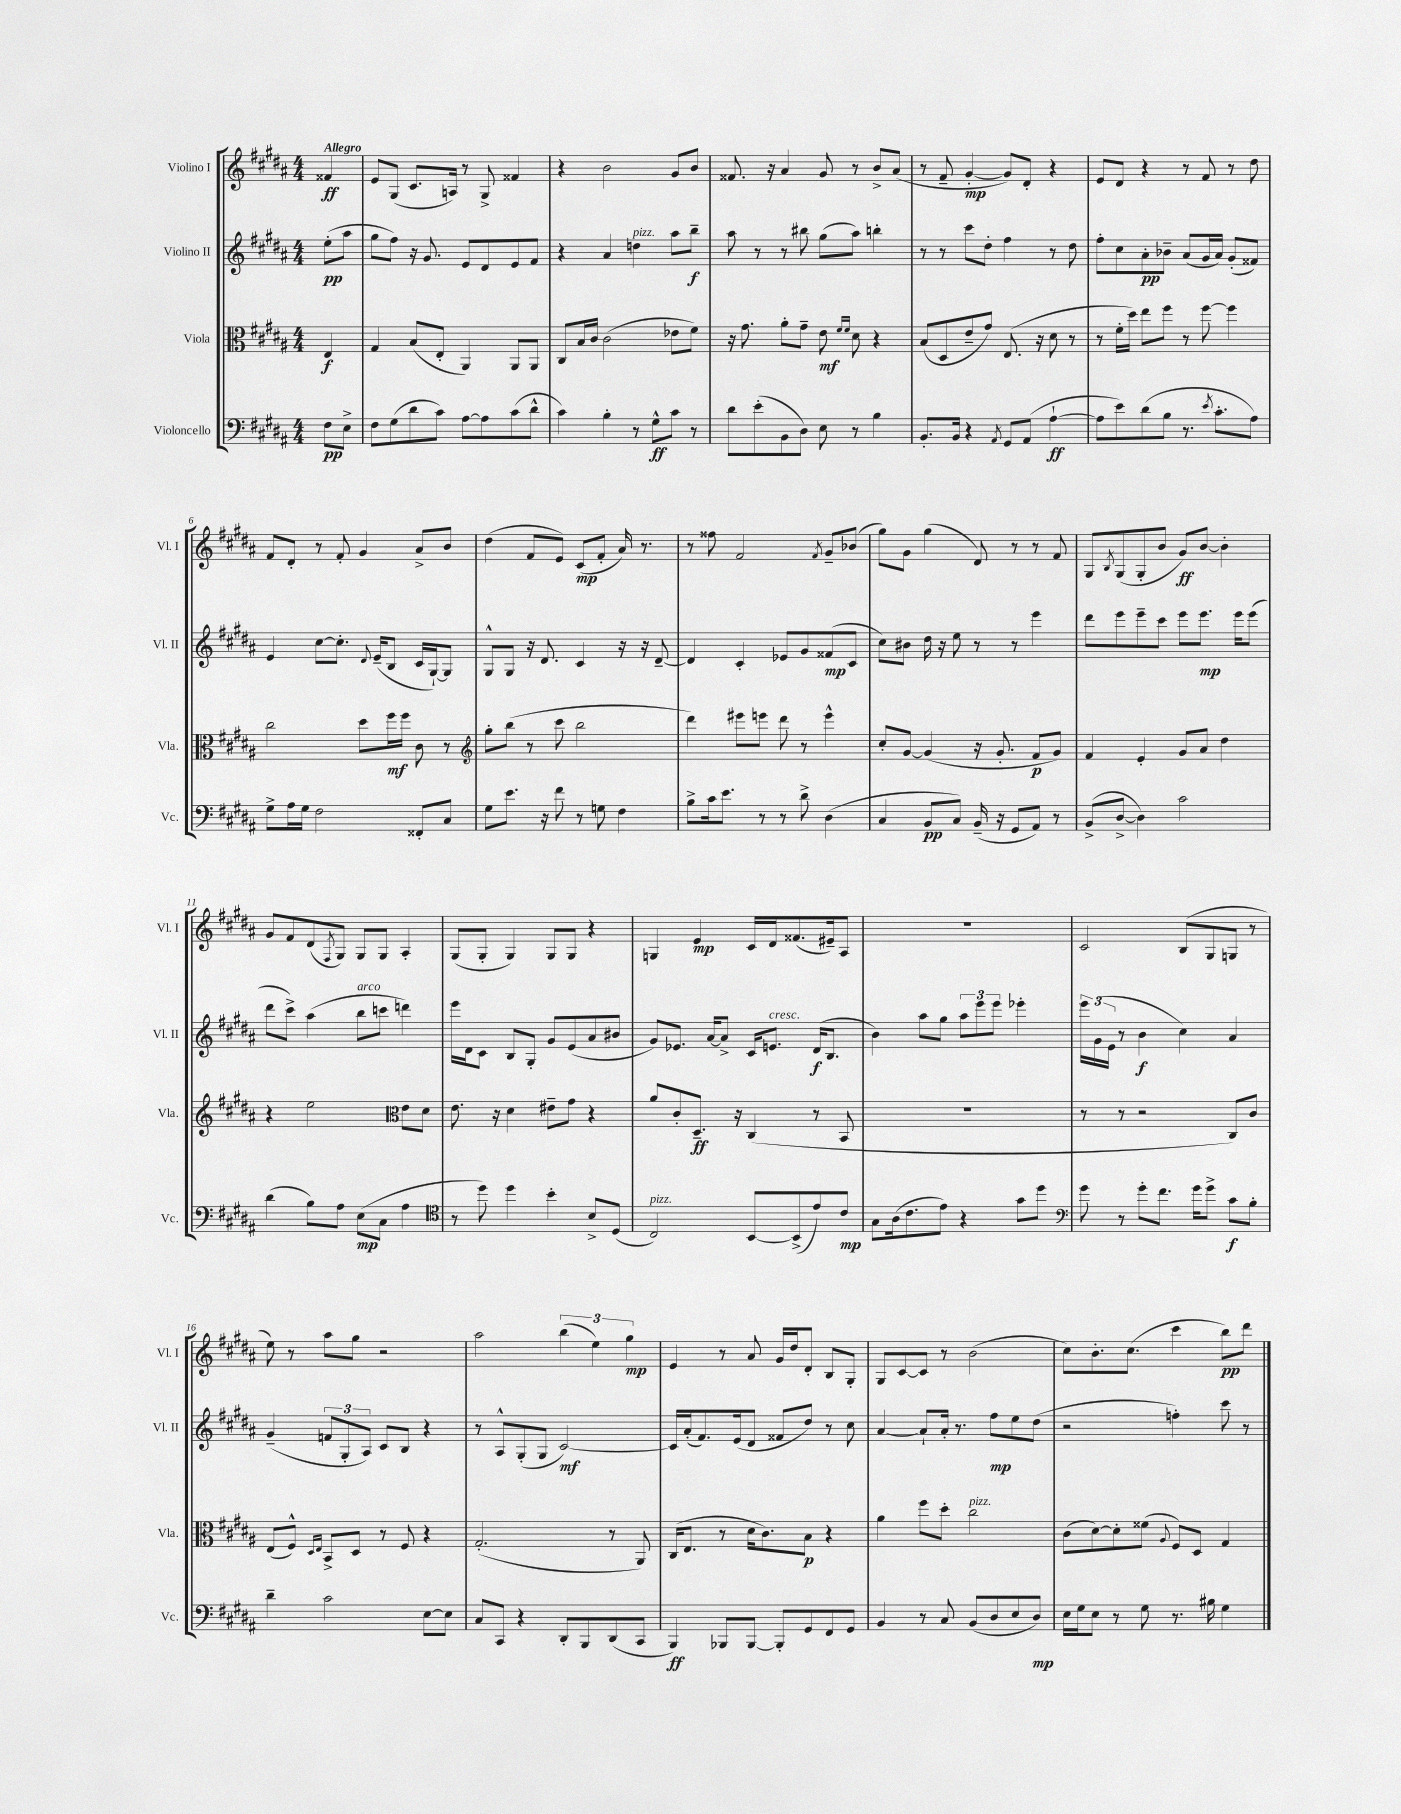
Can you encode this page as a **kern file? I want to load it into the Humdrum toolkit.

**kern	**dynam	**kern	**dynam	**kern	**dynam	**kern	**dynam
*part4	*part4	*part3	*part3	*part2	*part2	*part1	*part1
*staff4	*staff4	*staff3	*staff3	*staff2	*staff2	*staff1	*staff1
*I"Violoncello	*	*I"Viola	*	*I"Violino II	*	*I"Violino I	*
*I'Vc.	*	*I'Vla.	*	*I'Vl. II	*	*I'Vl. I	*
*clefF4	*	*clefC3	*	*clefG2	*	*clefG2	*
*k[f#c#g#d#a#]	*	*k[f#c#g#d#a#]	*	*k[f#c#g#d#a#]	*	*k[f#c#g#d#a#]	*
*M4/4	*	*M4/4	*	*M4/4	*	*M4/4	*
=	=	=	=	=	=	=	=
!	!	!	!	!	!	!LO:TX:a:B:t=Allegro	!
8F#\L	pp	4E/	f	(8ee'\L	pp	4f##X/	ff
8E^\J	.	.	.	8aa#\J	.	.	.
=1	=1	=1	=1	=1	=1	=1	=1
8F#\L	.	4G#/	.	8gg#\L	.	8e/L	.
(8G#\	.	.	.	8ff#\J)	.	(8G#/J	.
8d#\	.	(8B/L	.	16r	.	8.c#/L	.
.	.	.	.	8.g#/	.	.	.
8c#\J)	.	8E'/J	.	.	.	.	.
.	.	.	.	.	.	16An/Jk)	.
[8A#\L	.	4AA#/)	.	8e/L	.	8r	.
8A#\]	.	.	.	8d#/	.	8G#^/	.
(8c#\	.	8AA#/L	.	8e/	.	4f##X/	.
8d#^^\J	.	8AA#/J	.	8f#/J	.	.	.
=2	=2	=2	=2	=2	=2	=2	=2
4c#\)	.	8C#/L	.	4r	.	4r	.
.	.	16B/L	.	.	.	.	.
.	.	16c#/JJ	.	.	.	.	.
4B'\	.	(2c#\	.	4a#/	.	2b\	.
!	!	!	!	!LO:TX:a:i:t=pizz.	!	!	!
8r	.	.	.	4ddn\	.	.	.
8G#^^\L	ff	.	.	.	.	.	.
8c#\J	.	8e-X\L	.	8aa#\L	.	8g#/L	.
8r	.	8f#\J)	.	8bb~\J	f	8b/J	.
=3	=3	=3	=3	=3	=3	=3	=3
8d#\L	.	16r	.	8aa#\	.	8.f##X/	.
.	.	8.g#\	.	.	.	.	.
(8e'\	.	.	.	8r	.	.	.
.	.	.	.	.	.	16r	.
8BB\	.	8a#'\L	.	8r	.	4a#/	.
8D#\J)	.	8g#~\J	.	8bb#X\	.	.	.
8E\	.	8e\	mf	(8gg#\L	.	8g#/	.
.	.	16qqf#/LL	.	.	.	.	.
.	.	16qqf#/JJ	.	.	.	.	.
8r	.	8d#\	.	8aa#\J)	.	8r	.
4B\	.	4r	.	4bbn'\	.	8b^/L	.
.	.	.	.	.	.	(8a#/J	.
=4	=4	=4	=4	=4	=4	=4	=4
8.BB'/L	.	(8B/L	.	8r	.	8r	.
.	.	8D#/	.	8r	.	8f#~/	.
16BB/Jk	.	.	.	.	.	.	.
4r	.	8e~/	.	8ccc#\L	.	[4g#'/	mp
.	.	8g#/J)	.	8dd#'\J	.	.	.
8qAA#/	.	.	.	.	.	.	.
8GG#/L	.	(8.E/	.	4ff#\	.	8g#/L])	.
(8AA#/J	.	.	.	.	.	8d#'/J	.
.	.	16r	.	.	.	.	.
[4A#`\	ff	8d#\	.	8r	.	4r	.
.	.	8r	.	8dd#\	.	.	.
=5	=5	=5	=5	=5	=5	=5	=5
8A#\L]	.	8r	.	8ff#'\L	.	8e/L	.
8e\)	.	16f#'\LL	.	8cc#\	.	8d#/J	.
.	.	16dd#\JJ)	.	.	.	.	.
(8d#\	.	8ee\L	.	8a#'\	pp	4r	.
8B\J	.	8ff#\J	.	8b-X~\J	.	.	.
8.r	.	8r	.	(8a#/L	.	8r	.
.	.	[8ff#\	.	16g#/L	.	8f#/	.
8qe/	.	.	.	.	.	.	.
8.c#'\L	.	.	.	16a#/JJ)	.	.	.
.	.	4ff#\]	.	(8g#'/L	.	8r	.
8A#\J)	.	.	.	8f##X/J)	.	8dd#\	.
!!LO:LB:g=z
=6	=6	=6	=6	=6	=6	=6	=6
8G#^\L	.	2cc#\	.	4e/	.	8f#/L	.
16A#\L	.	.	.	.	.	8d#'/J	.
16G#\JJ	.	.	.	.	.	.	.
2F#\	.	.	.	[8cc#\L	.	8r	.
.	.	.	.	8.cc#'\J]	.	8f#'/	.
.	.	8dd#\L	.	.	.	4g#/	.
.	.	.	.	8qqd#/	.	.	.
.	.	.	.	(16e~/KL	.	.	.
.	.	16ff#\L	mf	8B/J	.	.	.
.	.	16ff#\JJ	.	.	.	.	.
8FF##X'/L	.	8c#\	.	16c#/LL	.	8a#^/L	.
.	.	.	.	[16G#`/J)	.	.	.
8C#/J	.	8r	.	8G#/J]	.	8b/J	.
=7	=7	=7	=7	=7	=7	=7	=7
*	*	*clefG2	*	*	*	*	*
8G#\L	.	8gg#'\L	.	8G#^^/L	.	(4dd#\	.
8.e\J	.	(8bb\J	.	8G#/J	.	.	.
.	.	8r	.	16r	.	8f#/L	.
16r	.	.	.	8.d#/	.	.	.
8f#\	.	8ccc#\	.	.	.	8e/J)	.
8r	.	2bb\	.	4c#/	.	(8c#/L	mp
8Gn\	.	.	.	.	.	8f#'/J	.
4F#\	.	.	.	16r	.	16a#/)	.
.	.	.	.	16r	.	8.r	.
.	.	.	.	[8d#~/	.	.	.
=8	=8	=8	=8	=8	=8	=8	=8
8B^\L	.	4ddd#\)	.	4d#/]	.	8r	.
16c#\k	.	.	.	.	.	8ff##X\	.
8.e\J	.	.	.	.	.	.	.
.	.	8eee#X\L	.	4c#'/	.	2f#/	.
8r	.	8eeen\J	.	.	.	.	.
8r	.	8ddd#\	.	8e-X/L	.	.	.
8d#^\	.	8r	.	8g#/	.	.	.
.	.	.	.	.	.	8qf#/	.
(4D#\	.	4eee^^\	.	(8f##X/	mp	8g#~/L	.
.	.	.	.	8c#/J	.	(8b-X/J	.
=9	=9	=9	=9	=9	=9	=9	=9
4C#/	.	8cc#'/L	.	8cc#\L)	.	8gg#\L)	.
.	.	[8g#/J	.	8b#X\J	.	8g#\J	.
8BB/L	pp	(4g#/]	.	16dd#\	.	(4gg#\	.
.	.	.	.	16r	.	.	.
8C#/J)	.	.	.	8ee\	.	.	.
(16BB~/	.	16r	.	8r	.	8d#/)	.
16r	.	8.g#'/	.	.	.	.	.
8GG#/L	.	.	.	8r	.	8r	.
8AA#/J)	.	8f#/L	p	4eee\	.	8r	.
8r	.	8g#/J)	.	.	.	8f#/	.
=10	=10	=10	=10	=10	=10	=10	=10
(8BB^/L	.	4f#/	.	8ddd#\L	.	8G#/L	.
.	.	.	.	.	.	8qB/	.
[8D#^/J	.	.	.	8eee\	.	(8G#/	.
4D#\])	.	4e'/	.	8eee~\	.	8G#'/	.
.	.	.	.	8ccc#\J	.	8b/J	.
2c#\	.	8g#/L	.	8eee\L	.	8g#/L)	ff
.	.	8a#/J	.	8.eee\J	mp	[8b/J	.
.	.	4dd#\	.	.	.	4b'\]	.
.	.	.	.	16eee\KL	.	.	.
.	.	.	.	(8eee\J	.	.	.
!!LO:LB:g=z
=11	=11	=11	=11	=11	=11	=11	=11
(4d#\	.	4r	.	8ddd#\L	.	8g#/L	.
.	.	.	.	8ccc#^\J)	.	8f#/	.
8B\L)	.	2ee\	.	(4aa#\	.	(8d#/	.
.	.	.	.	.	.	8qF#/	.
8A#\J	.	.	.	.	.	8G#/J)	.
!	!	!	!	!LO:TX:a:i:t=arco	!	!	!
(8E\L	mp	.	.	8bb\L	.	8G#/L	.
8C#\J	.	.	.	8cccn\J	.	8G#/J	.
*	*	*clefC3	*	*	*	*	*
4A#\	.	8e\L	.	4dddn\)	.	4A#'/	.
.	.	8d#\J	.	.	.	.	.
=12	=12	=12	=12	=12	=12	=12	=12
*clefC4	*	*	*	*	*	*	*
8r	.	8.e\	.	16eee\LL	.	(8G#/L	.
.	.	.	.	16d#\J	.	.	.
8dd#\)	.	.	.	8c#\J	.	8G#'/J	.
.	.	16r	.	.	.	.	.
4dd#\	.	4d#\	.	8B/L	.	4G#/)	.
.	.	.	.	8G#'/J	.	.	.
4b'\	.	8e#X~\L	.	8g#/L	.	8G#/L	.
.	.	8g#\J	.	(8e/	.	8G#/J	.
8B^/L	.	4r	.	8a#/	.	4r	.
(8D#/J	.	.	.	8b#X/J	.	.	.
=13	=13	=13	=13	=13	=13	=13	=13
!LO:TX:a:i:t=pizz.	!	!	!	!	!	!	!
2C#/)	.	8a#/L	.	8g#/L)	.	4Gn/	.
.	.	8c#'/	.	8.e-X/J	.	.	.
.	.	8.D#~/J	ff	.	.	4e/	mp
.	.	.	.	[16a#/KL	.	.	.
.	.	.	.	8a#^/J]	.	.	.
.	.	16r	.	.	.	.	.
[8BB/L	.	(4C#/	.	16c#/KL	.	16c#/LL	.
!	!	!	!	!LO:TX:a:i:t=cresc.	!	!	!
.	.	.	.	8.en/J	.	16d#/J	.
(8BB^/]	.	.	.	.	.	(8.f##X/	.
8e/)	.	8r	.	(16d#/KL	f	.	.
.	.	.	.	8.B/J	.	16e#X~/k)	.
8c#/J	mp	8BB/	.	.	.	8A#/J	.
=14	=14	=14	=14	=14	=14	=14	=14
8G#\L	.	1r	.	4b\)	.	1r	.
(16A#\k	.	.	.	.	.	.	.
8.c#\	.	.	.	.	.	.	.
.	.	.	.	8aa#\L	.	.	.
8e\J)	.	.	.	8gg#\J	.	.	.
4r	.	.	.	12aa#\L	.	.	.
.	.	.	.	12eee\	.	.	.
.	.	.	.	12eee\J	.	.	.
8g#\L	.	.	.	4eee-X'\	.	.	.
8dd#\J	.	.	.	.	.	.	.
=15	=15	=15	=15	=15	=15	=15	=15
*clefF4	*	*	*	*	*	*	*
8g#\	.	8r	.	24eee\LL	.	2c#/	.
.	.	.	.	(24g#\	.	.	.
.	.	.	.	24e\JJ	.	.	.
8r	.	8r	.	8r	.	.	.
8g#'\L	.	2r	.	4b\	f	.	.
8.f#\J	.	.	.	.	.	.	.
.	.	.	.	4cc#\)	.	(8B/L	.
16g#\KL	.	.	.	.	.	.	.
8g#^\J	.	.	.	.	.	8G#/	.
8c#\L	f	8C#/L)	.	4a#/	.	8Gn/J	.
8B'\J	.	8c#/J	.	.	.	8r	.
!!LO:LB:g=z
=16	=16	=16	=16	=16	=16	=16	=16
4d#~\	.	(8E/L	.	(4g#~/	.	8ee\)	.
.	.	8F#^^/J)	.	.	.	8r	.
.	.	16qqD#/LL	.	.	.	.	.
.	.	16qqE/JJ	.	.	.	.	.
2c#\	.	8BB^/L	.	12fn/L	.	8aa#\L	.
.	.	.	.	12G#'/	.	.	.
.	.	8D#/J	.	.	.	8gg#\J	.
.	.	.	.	12A#/J)	.	.	.
.	.	8r	.	8c#/L	.	2r	.
.	.	8F#/	.	8B/J	.	.	.
[8E\L	.	4r	.	4r	.	.	.
8E\J]	.	.	.	.	.	.	.
=17	=17	=17	=17	=17	=17	=17	=17
8C#/L	.	(2.G#'/	.	8r	.	2aa#\	.
8CC#/J	.	.	.	8A#^^/L	.	.	.
4r	.	.	.	(8G#'/	.	.	.
.	.	.	.	8G#/J	.	.	.
8DD#'/L	.	.	.	[2c#/)	mf	(6bb\	.
8BBB/	.	.	.	.	.	.	.
.	.	.	.	.	.	6ee\)	.
(8DD#/	.	8r	.	.	.	.	.
.	.	.	.	.	.	6gg#\	mp
8CC#/J	.	8AA#/)	.	.	.	.	.
=18	=18	=18	=18	=18	=18	=18	=18
4BBB/)	ff	(16C#/KL	.	16c#/LL]	.	4e/	.
.	.	8.E/J	.	(16a#'/J	.	.	.
.	.	.	.	8.f#/)	.	.	.
8BBB-X/L	.	8r	.	.	.	8r	.
.	.	.	.	(16e/k	.	.	.
[8BBB-/J	.	16d#\KL	.	8d#/J	.	8a#/	.
.	.	8.c#\)	.	.	.	.	.
8BBB-'/L]	.	.	.	8f##X/L	.	16g#/LL	.
.	.	.	.	.	.	16dd#/J	.
8GG#/	.	8B\J	p	8dd#/J)	.	8d#'/J	.
8FF#/	.	4r	.	8r	.	8B/L	.
8GG#/J	.	.	.	8cc#\	.	8G#'/J	.
=19	=19	=19	=19	=19	=19	=19	=19
4BB/	.	4a#\	.	[4a#/	.	8G#/L	.
.	.	.	.	.	.	[8c#/	.
8r	.	8ff#\L	.	8a#`/L]	.	8c#/J]	.
8C#/	.	8dd#'\J	.	16a#'/Jk	.	8r	.
.	.	.	.	8.r	.	.	.
!	!	!LO:TX:a:i:t=pizz.	!	!	!	!	!
(8BB/L	.	2cc#\	.	.	.	(2b\	.
8D#/	.	.	.	8ff#\L	mp	.	.
8E/	.	.	.	8ee\	.	.	.
8D#/J)	mp	.	.	(8dd#\J	.	.	.
=20	=20	=20	=20	=20	=20	=20	=20
16E\LL	.	(8c#\L	.	2r	.	8cc#\L)	.
16G#\J	.	.	.	.	.	.	.
8E\J	.	[8d#\)	.	.	.	8.b'\	.
8r	.	8d#'\]	.	.	.	.	.
.	.	.	.	.	.	(8.cc#\J	.
8G#\	.	(8f##X\J	.	.	.	.	.
.	.	8qqA#/	.	.	.	.	.
8.r	.	8F#/L)	.	4ffn'\)	.	4ccc#\	.
.	.	8D#/J	.	.	.	.	.
16B#X\	.	.	.	.	.	.	.
4G#\	.	4G#/	.	8ccc#\	.	8bb\L)	pp
.	.	.	.	8r	.	8ddd#\J	.
==	==	==	==	==	==	==	==
*-	*-	*-	*-	*-	*-	*-	*-
